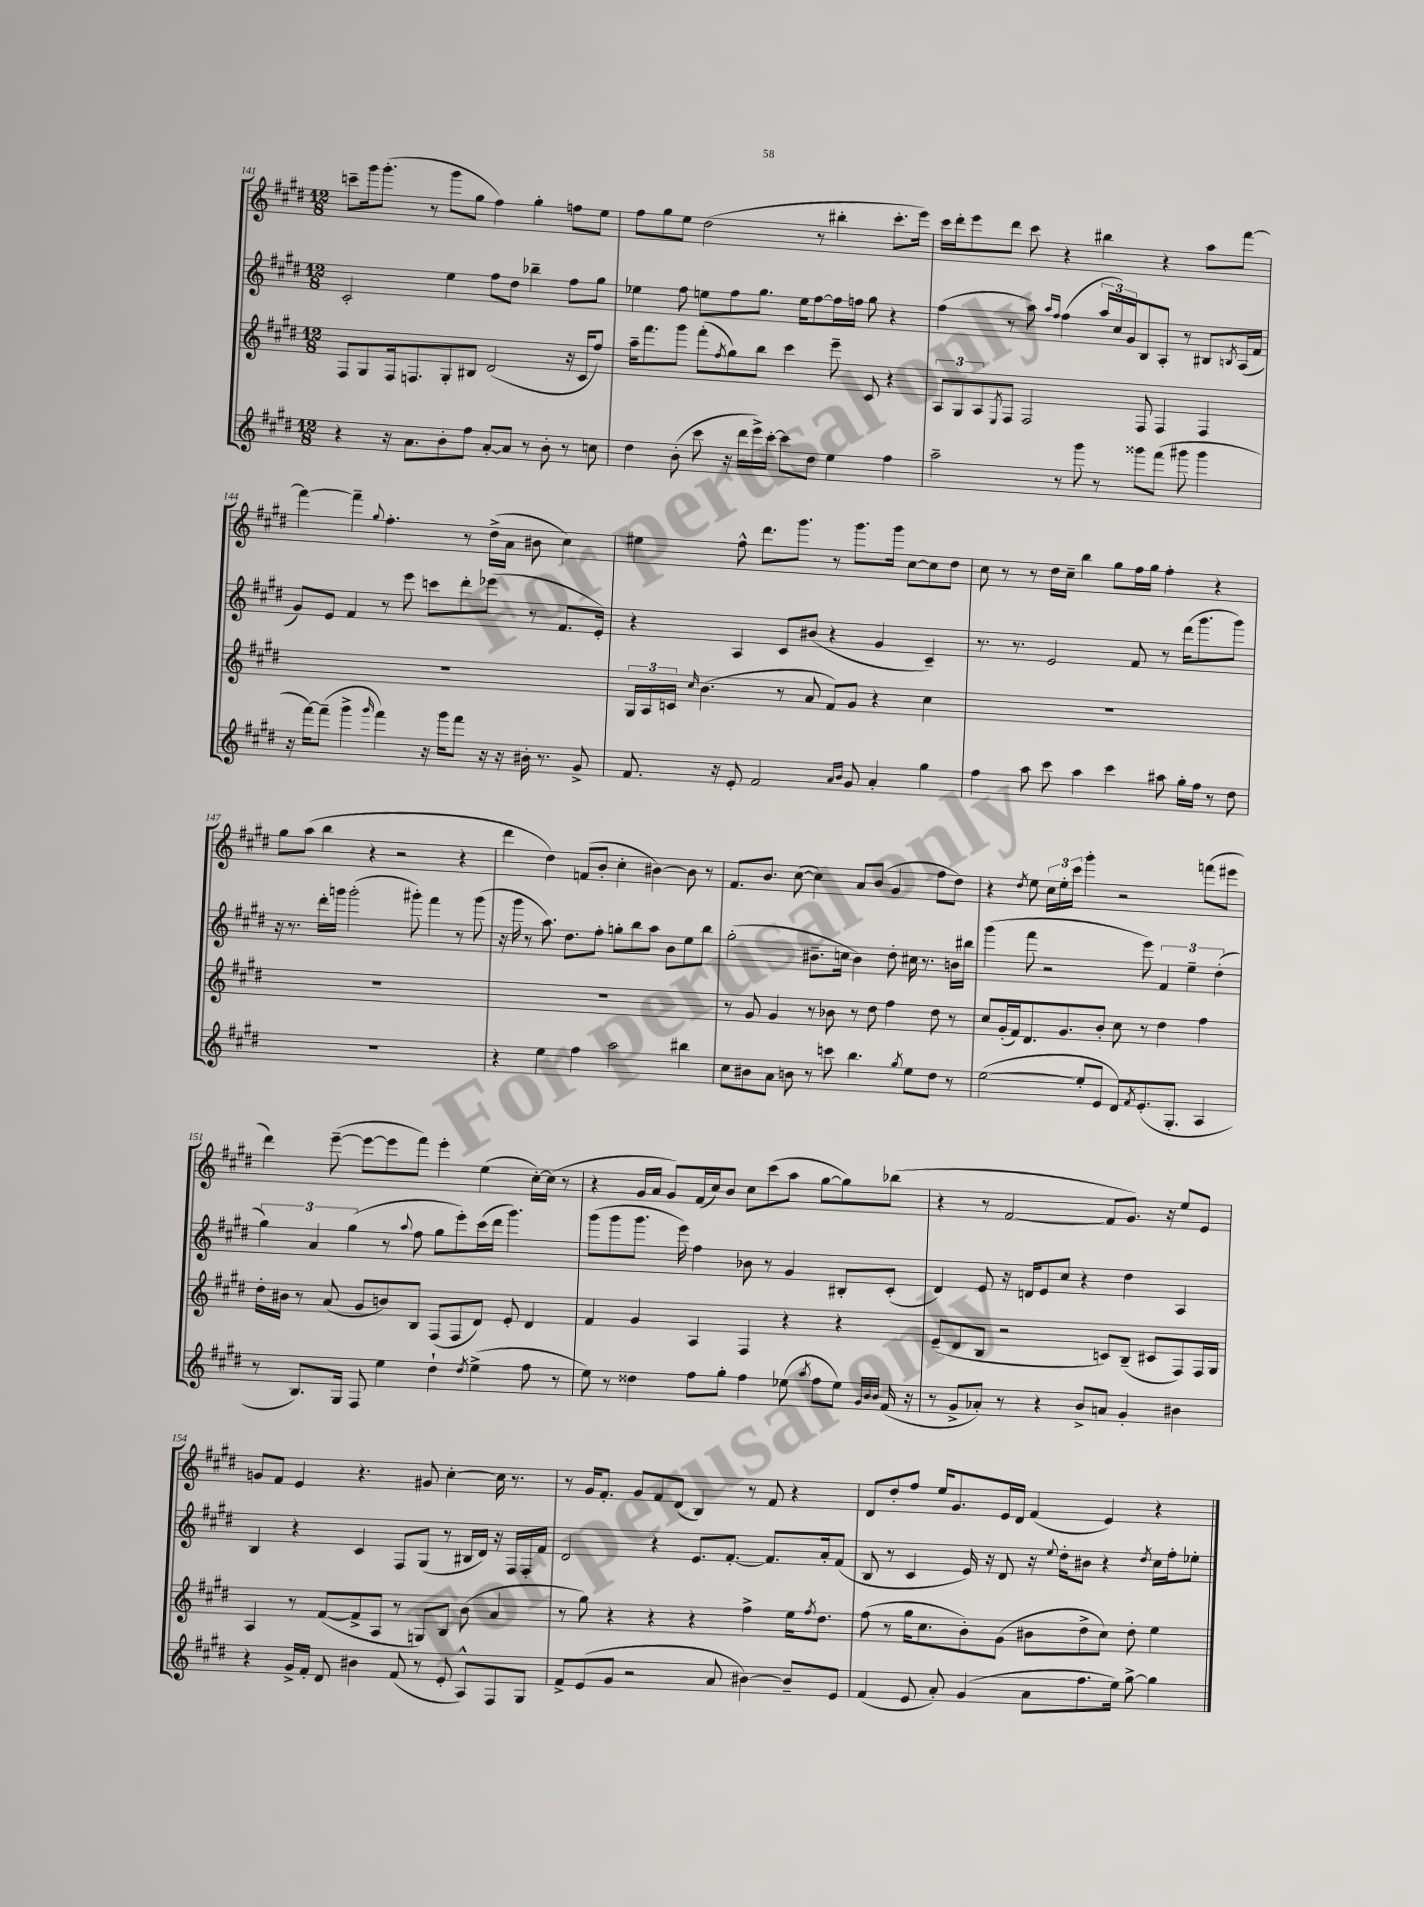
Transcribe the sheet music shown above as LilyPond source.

<<
\new StaffGroup <<
\new Staff = "s0" {
    \clef treble \key e \major \numericTimeSignature \time 12/8
    c'''8-- gis'''16 gis'''8.-.( r8 gis'''8 gis''8 fis''4) gis''4-. f''8 e''8 |
    fis''8 gis''8 e''8 dis''2( r8 bis''4-. cis'''8.-. e'''16) |
    cis'''16 dis'''16-. e'''8 dis'''8 cis'''8 r4 bis''4 r4 a''8 fis'''8~ |
    fis'''4~ fis'''4-- \appoggiatura { gis''8 } fis''4.-. r8 dis''16->( a'16 bis'8 cis''4) |
    eis''4 fis''8-^ dis'''8. gis'''8. r8 gis'''8. gis'''16 cis''8~ cis''8 dis''8 |
    cis''8 r8 r8 dis''16 cis''16-- b''4 gis''8 fis''16 gis''16 fis''4-. r4 |
    gis''8 a''8( b''4 r4 r2 r4 |
    dis'''4 dis''4) f'8( b'8-. cis''4-. bis'4~) bis'8 r8 |
    fis'8. b'8. cis''8~( cis''4) a'8 b'8( gis'4 fis''8 dis''8) |
    r4 \acciaccatura { dis''8 } e''8 \tuplet 3/2 { cis''16 e''16-. cis'''16 } gis'''4-. r2 f'''8( eis'''8 |
    dis'''4) e'''8~--( e'''8~ e'''8 fis'''8) e'''4-. e''4( cis''16~-.) cis''16( r8 |
    r4 gis'16 a'16 gis'8) fis'16( cis''16) b'8 cis''8 cis'''8( a''8 gis''8~ gis''8) bes''8( |
    r4 r8 fis'2~ fis'8 gis'8.) r16 e''8 e'8 |
    g'8 fis'8 e'4 r4. gis'8 cis''4~-. cis''16 r8. |
    r8 gis'16 fis'8.-. gis'8 fis'8 dis'8( b4) r8 fis'8 r4 |
    dis'8 dis''8-. fis''8 e''16 gis'8. e'16 dis'16 fis'4( e'4) r4 \bar "|." |
}
\new Staff = "s1" {
    \clef treble \key e \major \numericTimeSignature \time 12/8
    cis'2-. e''4 fis''8 dis''8 bes''4-- fis''8 gis''8 |
    ees''4 fis''8 e''8 fis''8 gis''8. e''16 fis''8~ fis''16 f''16 gis''8 r4 |
    fis''4( r8 a''8) \grace { a''16 fis''16 } fis''4( \tuplet 3/2 { a''16 cis''16) gis'16 } b8 a8-. r8 bis8 \acciaccatura { b8 } a16( fis'16 |
    gis'8) e'8 fis'4 r8 e'''8 c'''8 dis'''8-. ees'''8( r8 fis'8. e'16-.) |
    r4 a4 cis'8 bis'8( r4 gis'4 cis'4--) |
    r8. r8. e'2 fis'8 r8 dis'''16( gis'''8. gis'''8) |
    r16 r8. dis'''16-. g'''16 g'''2-.( gis'''8-.) fis'''4 r8 gis'''8( |
    r16 gis'''16 r8 a''8.) dis''8. fis''8-. g''8-. b''8 a''8 b'8 e''8 b''8 |
    gis''2-.( bis'8.-- c''16 bis'4) dis''8-. cis''16 r8. b'16 bis''16 |
    gis'''4( fis'''8 r2 e'''8) \tuplet 3/2 { fis'4 e''4-- dis''4-.( } |
    \tuplet 3/2 { gis''4) a'4 gis''4( } r8 \appoggiatura { a''8 } fis''8 gis''8 e'''8-.) cis'''16( dis'''16 gis'''4.) |
    gis'''8( gis'''8 gis'''8. e'''16) fis''4 bes'8 r8 gis'4 bis8-. cis'8-.( |
    dis'4) e'8 r16 d'16 e'8 cis''8 r4 dis''4 a4 |
    b4 r4 cis'4 fis8 gis8( r8 bis16 dis'16) r16 fis16 fis16-. fis'16 |
    dis'2 r4 e'8. fis'8.~-. fis'8. a'16-. fis'8( |
    b8 r8 cis'4 e'16) r16 dis'8 r16 \appoggiatura { e''8 } dis''16-. bis'8 r4 \acciaccatura { dis''8 } cis''16 fis''16-. ees''8-. \bar "|." |
}
\new Staff = "s2" {
    \clef treble \key e \major \numericTimeSignature \time 12/8
    fis8 gis8 fis16 f8. gis8-. bis8 dis'2( r16 cis'16 fis''8) |
    a''16-- fis'''8. gis'''8 fis'''8-.( \acciaccatura { fis''8 } gis''8) b''8 cis'''4 e'''8-- cis'8 r4 |
    \tuplet 3/2 { a8 gis8 a8 } \acciaccatura { e8 } fis8 fis2 fis8 fis4 fis4 |
    R1. |
    \tuplet 3/2 { gis16 a16 c'16 } \grace { cis''16 } b'4.( r8 a'8 fis'8) gis'8 r4 cis''4 |
    R1. |
    R1. |
    R1. |
    r8 gis'8 gis'4 r8 bes'8 r8 dis''8 fis''4 dis''8 r8 |
    cis''8 gis'16-.( fis'16) dis'8. gis'8. b'8-. cis''8 r8 dis''4 fis''4 |
    dis''16-. bis'16 r8 a'8( gis'8 b'8) b8 fis8( fis8 dis'8) e'8-. dis'4 |
    fis'4 gis'4 a4 fis4 r4 r4 |
    e'8--( dis'8 b8 r2 c'8) b8--( cis'8 fis8) fis16 gis16 |
    a4 r8 fis'8~( fis'8-> a8 r8 g8) b8 b'8( a'4 |
    r8 gis''8) r4 r4 r4 fis''4-> e''16 \acciaccatura { fis''8 } dis''8. |
    fis''8( r8 gis''16 cis''8. b'8-.) gis'8( bis'8 dis''8-> cis''8) dis''8-. e''4 \bar "|." |
}
\new Staff = "s3" {
    \clef treble \key e \major \numericTimeSignature \time 12/8
    r4 r16 a'8. b'8-. fis''8 a'8~-. a'8 r8 b'8-. r8 c''8 |
    dis''4 b'8-.( cis'''8 r16 dis'''16 e'''16->) cis'''16~-. cis'''8 dis''8 e''4 fis''4 |
    a''2-- r8 gis'''8 r8 gisis'''8 fis'''8( gis'''8 gis'''4 |
    r16 fis'''16~) fis'''8--( gis'''4-> \grace { gis'''16 } fis'''4) r16 gis'''16 fis'''8 r16 r16 bis'16-. r8. gis'8-> |
    fis'8. r16 e'8-. fis'2 \grace { a'16 b'16 } gis'8 a'4-. gis''4 |
    fis''4 a''8 cis'''8 a''4 cis'''4 ais''8 gis''16-. fis''16 r8 dis''8 |
    R1. |
    r4 e''4 fis''4 a''2 bis''4 |
    cis''8 bis'8 a'8 b'8 r8 c'''8 b''4. \acciaccatura { gis''8 } e''8 dis''8 r8 |
    e''2~( e''8-. e'8 dis'8) \acciaccatura { fis'8 } e'8.-.( gis8.-. a4 |
    r8 b8.) gis16 fis8 e''4 dis''4-! \acciaccatura { dis''8 } e''4->( fis''8 r8 |
    e''8) r8 disis''4 fis''8 gis''8-. fis''4 ees''8( \acciaccatura { a''8 } fis''8 ees''8) \grace { gis'32 b'32 b'32 } fis'16( r16 |
    r8 gis'8-> aes'8-.) r8 r4 b'8-> a'8 gis'4-. bis'4 |
    r4 gis'16-> fis'16-. dis'8 bis'4 fis'8( r8 e'8-. a8-^) fis8 gis8 |
    fis'8-> e'8( gis'8 r2 a'8 bis'4~) bis'8-- e'8 |
    fis'4( e'8 a'8-.) gis'4( a'8 fis''8. e''16) gis''8~-> gis''4 \bar "|." |
}
>>
>>
\layout { \context { \Score currentBarNumber = #141 } }
